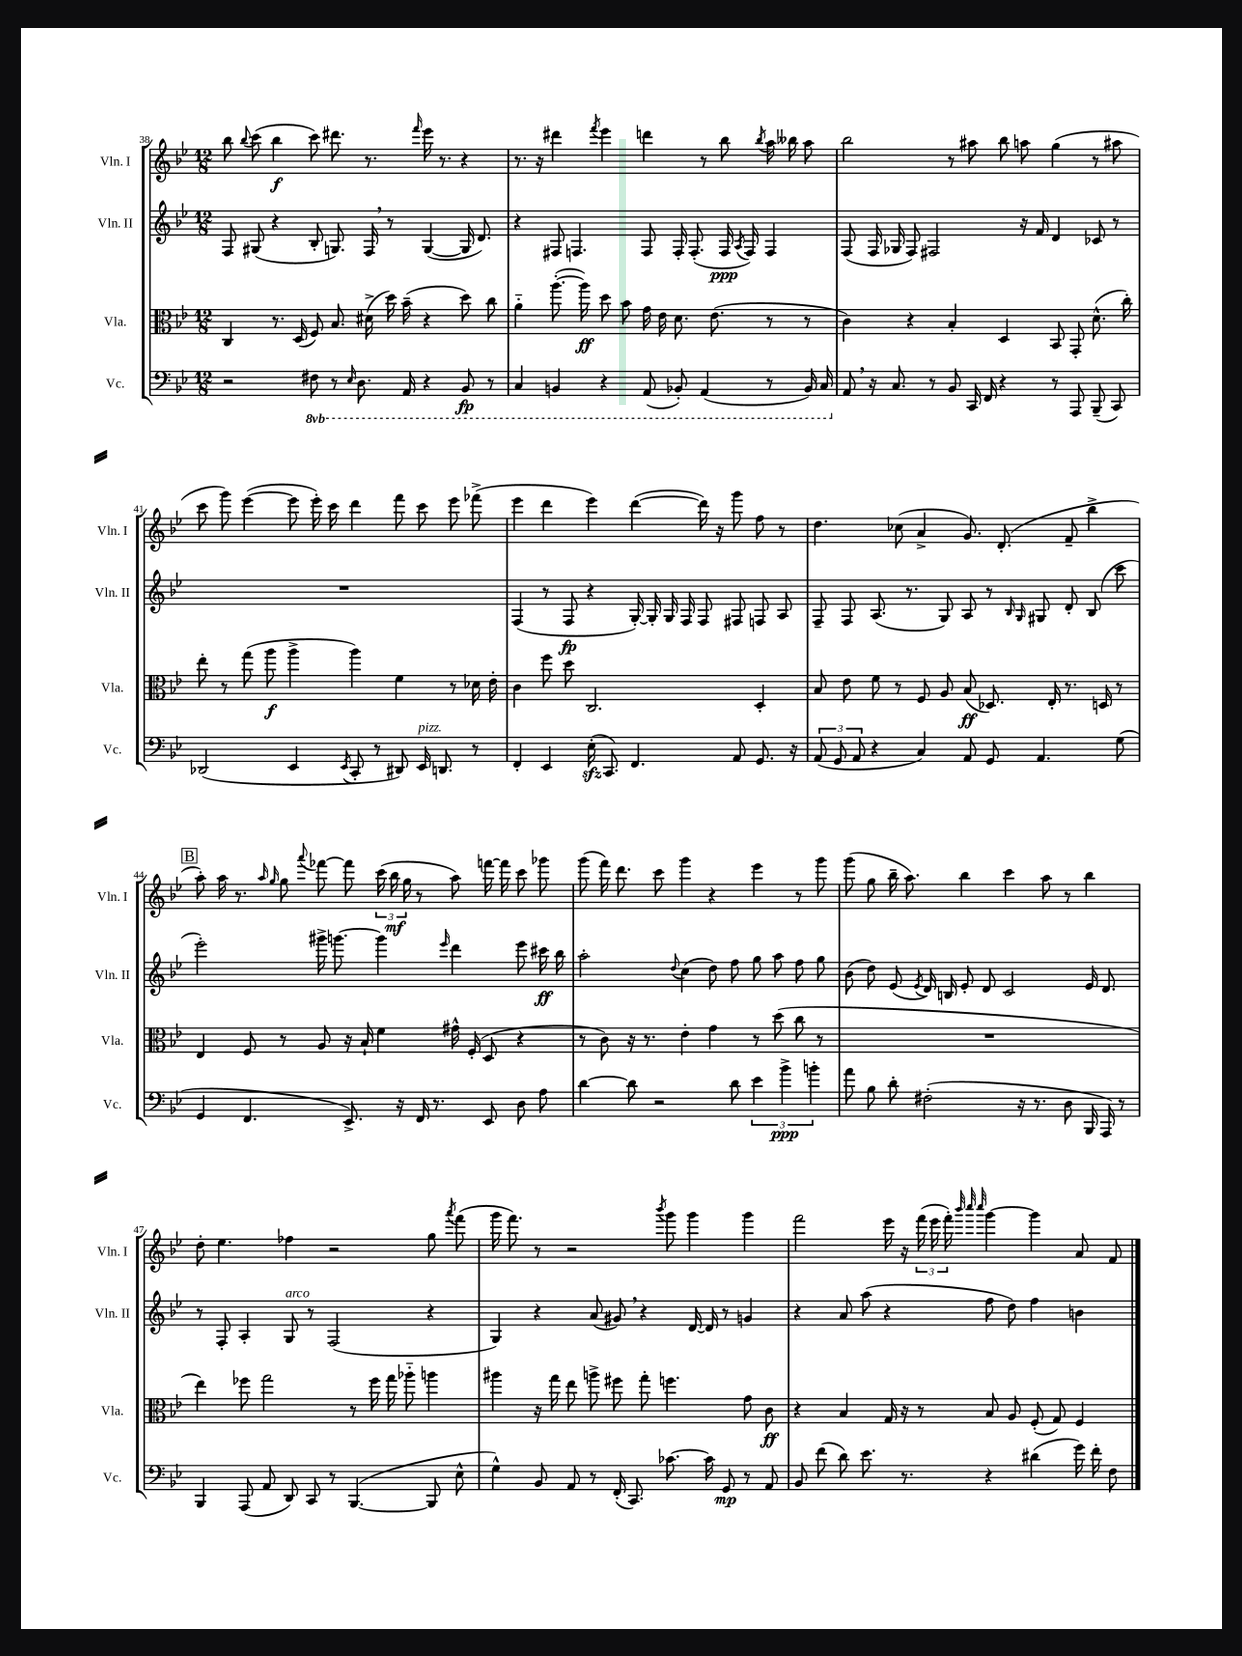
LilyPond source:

<<
\new StaffGroup <<
\new Staff = "s0" \with { instrumentName = "Vln. I" shortInstrumentName = "Vln. I" } {
    \clef treble \key bes \major \numericTimeSignature \time 12/8
    \autoBeamOff bes''8 \appoggiatura { bes''8 } c'''8( bes''4\f c'''8) dis'''8. r8. \grace { f'''16 } ees'''16 r8. r4 |
    r8. r16 dis'''4 \acciaccatura { f'''8 } ees'''4 d'''4 r8 bes''8 \acciaccatura { bes''8 } a''16 beses''16 a''8 |
    bes''2 r8 ais''8 bes''8 a''8 g''4( r8 ais''8 |
    c'''8 g'''8) ees'''4~( ees'''8 ees'''16-.) c'''16 d'''4 f'''8 c'''8 ees'''8 fes'''8->( |
    ees'''4 d'''4 ees'''4) d'''4~( d'''16) r16 g'''8 f''8 r8 |
    d''4. ces''8( a'4-> g'8.) d'8.-.( f'8-- bes''4-> |
    \mark \markup { \box "B" } a''8-.) a''16 r8. \grace { a''16 g''16 } g''8 \appoggiatura { a'''8 } fes'''8~ fes'''8 \tuplet 3/2 { c'''16( bes''16\mf g''16 } r8 a''8) f'''16~ f'''16 c'''8 ges'''8 |
    g'''8( f'''16) d'''8. c'''8 g'''4 r4 ees'''4 r8 g'''8 |
    g'''8( g''8 bes''16-- a''8.) bes''4 c'''4 a''8 r8 bes''4 |
    d''8-. ees''4. fes''4 r2 g''8 \acciaccatura { a'''8 } f'''8( |
    g'''16 f'''8.) r8 r2 \acciaccatura { bes'''8 } g'''8 g'''4 g'''4 |
    f'''2 ees'''16 r16 \tuplet 3/2 { f'''16( ees'''16 f'''16-.) } \grace { bes'''32 c''''32 c''''32 } g'''4~ g'''4 a'8 f'8 \bar "|." |
}
\new Staff = "s1" \with { instrumentName = "Vln. II" shortInstrumentName = "Vln. II" } {
    \clef treble \key bes \major \numericTimeSignature \time 12/8
    \autoBeamOff f8 gis8( r4 bes8-. g8.) f16 \breathe r8 g4~( g16 d'8.) |
    r4 fis8 f4. f8 f16-. f8.-.( f16\ppp \acciaccatura { a8 } f16) f4 |
    f8( f16 ges16 f8) fis2 r16 f'16 d'4 ces'8 r8 |
    R1. |
    f4( r8 f8\fp r4 g16~-.) g16-. g16 f16 f8 fis8 f8 a8 |
    f8-- f8 a8.( r8. g8) a8 r8 \grace { bes16 g16 } gis8 d'8-. bes8( c'''8 |
    \mark \markup { \box "B" } ees'''2-.) gis'''16-> g'''8.~ g'''4 \grace { ees'''16 } d'''4 ees'''8 cis'''16\ff bes''16 |
    a''2-. \appoggiatura { d''8 } c''4( d''8) f''8 g''8 a''8 f''8 g''8 |
    bes'8( d''8) ees'8( \acciaccatura { ees'8 } d'16) b16 ees'8-. d'8 c'2 ees'16 d'8. |
    r8 f8-. a4-. g8^\markup { \italic "arco" } r8 f2( r4 |
    g4) r4 a'8( gis'8) \breathe r4 d'16~ d'16 r8 g'4 |
    r4 a'8 a''8( r4 f''8 d''8) f''4 b'4 \bar "|." |
}
\new Staff = "s2" \with { instrumentName = "Vla." shortInstrumentName = "Vla." } {
    \clef alto \key bes \major \numericTimeSignature \time 12/8
    \autoBeamOff c4 r8. d16( f8) bes8. dis'16->( d''16) bes'16--( r4 d''8) c''8 |
    a'4-_ a''8.~-.( a''16\ff) d''8 bes'8 g'16 ees'16 d'8. ees'8.( r8 r8 |
    c'4) r4 bes4-. d4 bes,8 g,8-. d'8.-^( c''16-.) |
    ees''8-. r8 g''8( a''8\f a''4-> a''4) f'4 r8 des'16 ees'16-. |
    c'4 f''8 d''8 c2. d4-. |
    bes8 ees'8 f'8 r8 f8 a8 bes8\ff( des8.) ees16-. r8. d16 r8 |
    \mark \markup { \box "B" } ees4 f8 r8 a8 r16 bes16-! f'4 gis'16-^ f16-.( d8 r4 |
    r8 c'8) r16 r8. ees'4-. g'4 r8 d''8( c''8 r8 |
    R1. |
    ees''4) fes''8 g''2 r8 fes''16 g''16 aes''8-_ a''4 |
    ais''4 r16 g''16 ees''8 a''8-> fis''8 g''8-. f''4. g'8 c'8\ff |
    r4 bes4 g16 r16 r8 bes8 a8 f8-.( g8) f4 \bar "|." |
}
\new Staff = "s3" \with { instrumentName = "Vc." shortInstrumentName = "Vc." } {
    \clef bass \key bes \major \numericTimeSignature \time 12/8 \set Staff.ottavationMarkups = #ottavation-simple-ordinals
    \autoBeamOff r2 \ottava #-1 fis,8 r8 \grace { ees,16 } d,8. a,,16 r4 bes,,8\fp r8 |
    c,4 b,,4 r4 a,,8( bes,,8-.) a,,4( r8 bes,,16) c,16 \ottava #0 |
    a,8 \breathe r16 c8. r8 bes,8 c,16 f,16 r4 r8 a,,8 bes,,8--( c,8) |
    des,2( ees,4 \acciaccatura { ees,8 } c,8-. r8 dis,8) ees,16^\markup { \italic "pizz." } d,8. r8 |
    f,4-. ees,4 ees16-.\sfz( c,8.) f,4. a,8 g,8. r16 |
    \tuplet 3/2 { a,8( g,8 a,8 } r4 c4) a,8 g,8 a,4. g8( |
    \mark \markup { \box "B" } g,4 f,4. ees,8.->) r16 f,16 r8. ees,8 d8 a8 |
    d'4~ d'8 r2 d'8 \tuplet 3/2 { ees'4 bes'4->\ppp b'4-. } |
    a'8 bes8 d'8-. fis2-.( r16 r8. d8 bes,,16 a,,16) r8 |
    bes,,4 a,,8( a,8 d,8) c,8 r8 bes,,4.~( bes,,8 ees8-^ |
    g4-^) bes,8 a,8 r8 f,16-.( c,8.) ces'8.~ ces'16 g,8\mp r8 a,8 |
    bes,8 f'8( d'8) ees'8. r8. r4 dis'4( g'16) f'16-. f8 \bar "|." |
}
>>
>>
